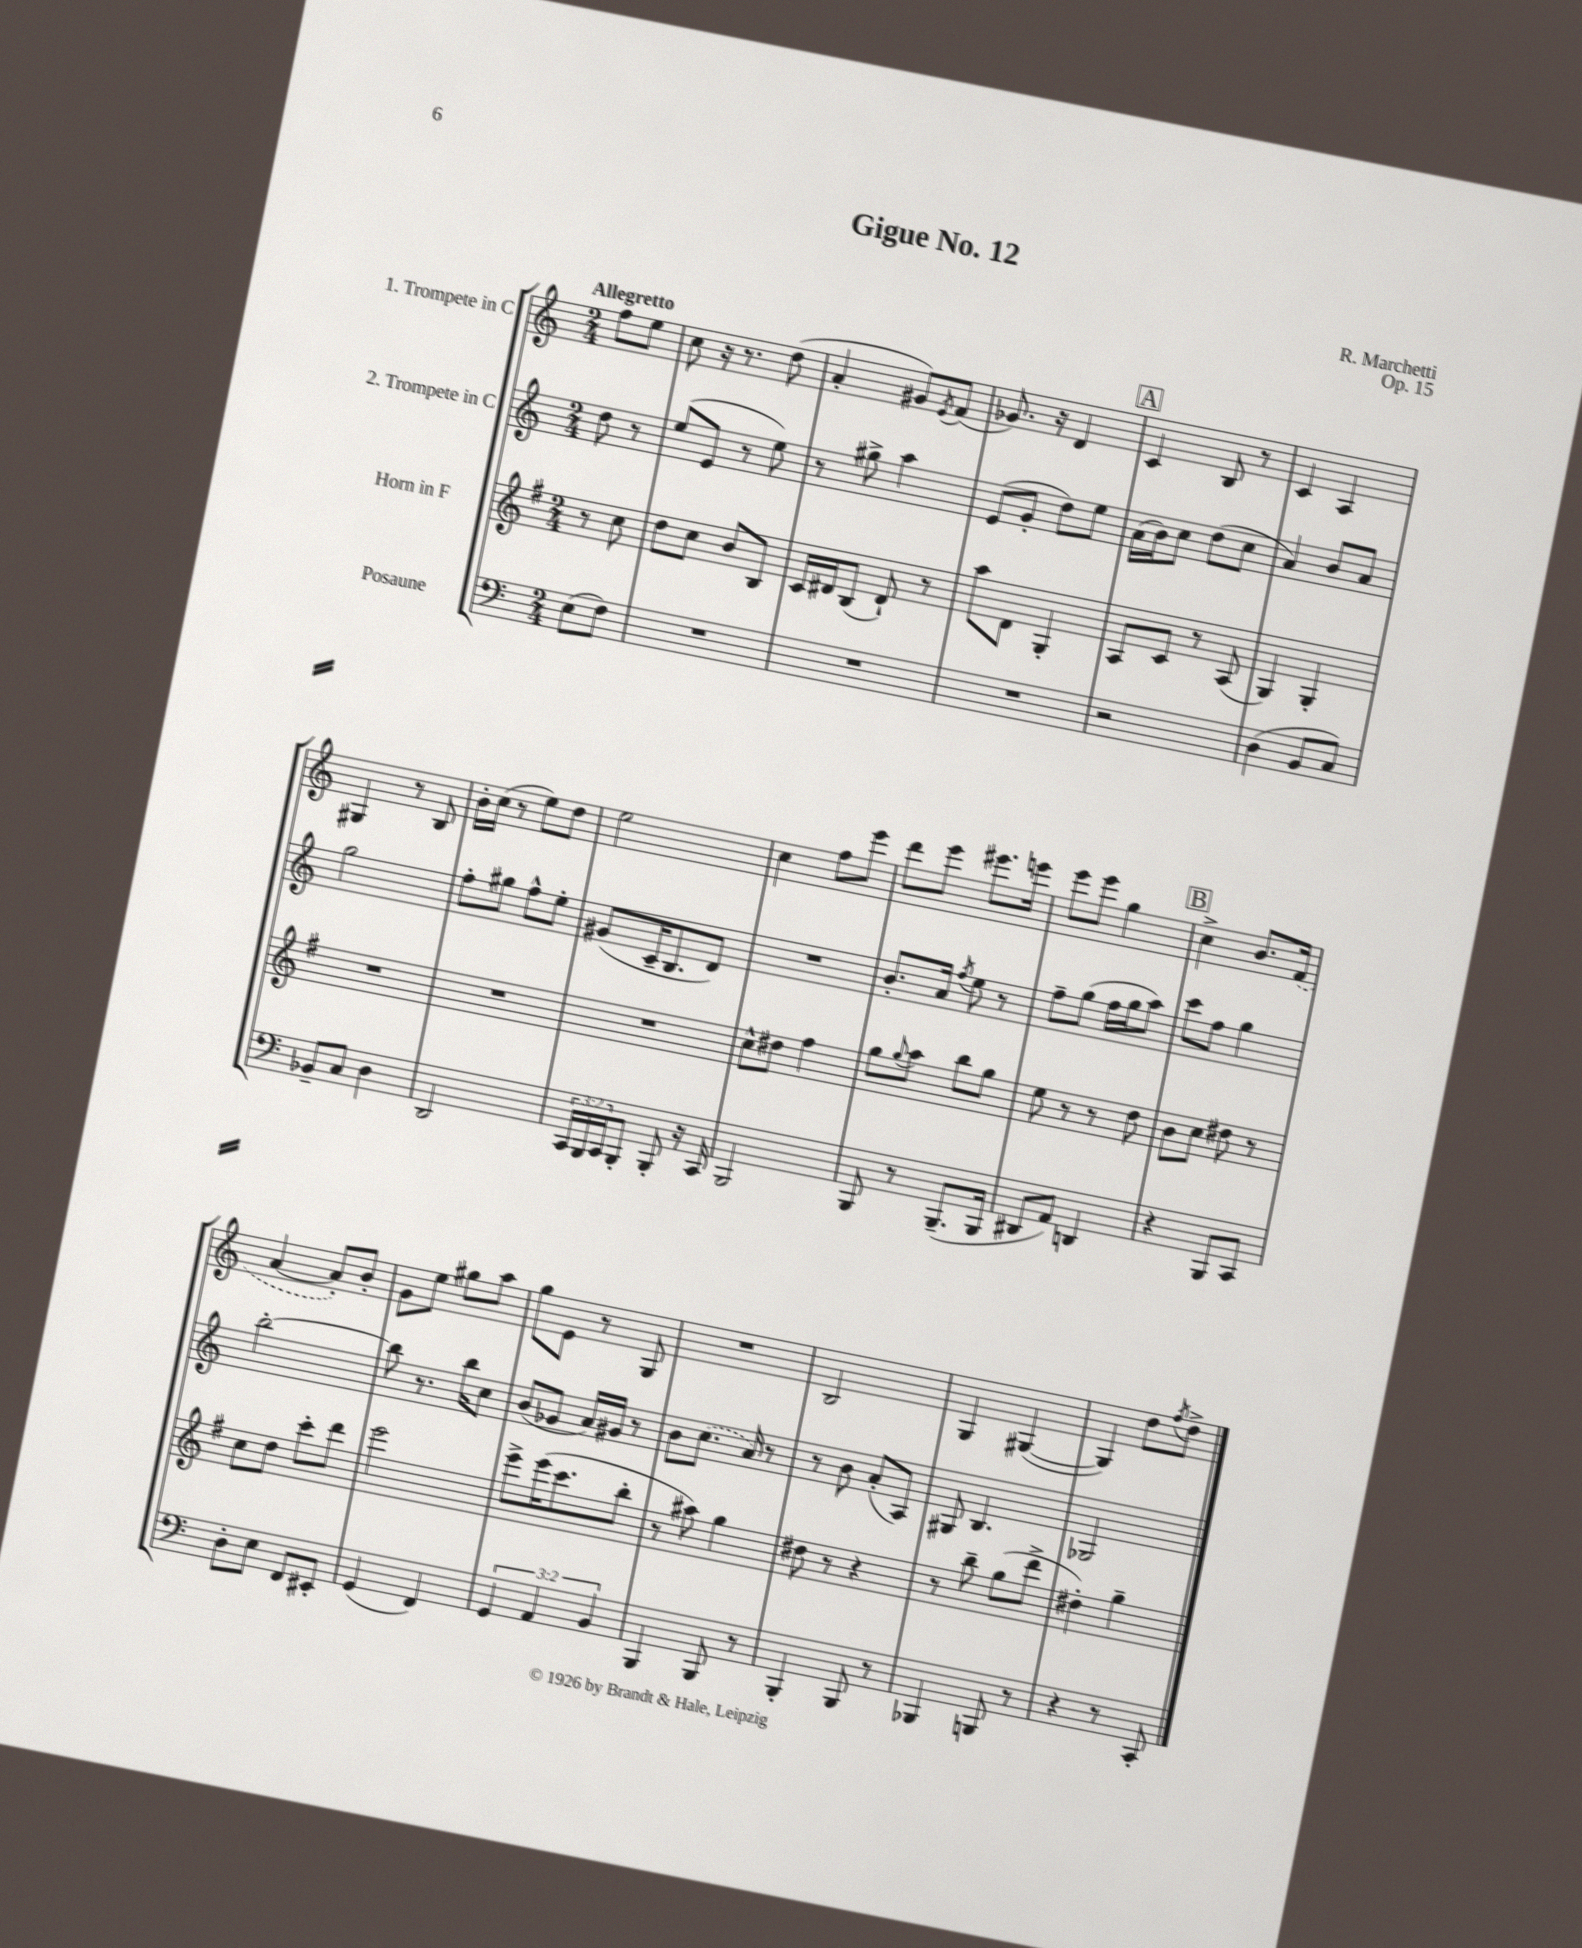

**kern	**kern	**kern	**kern
*staff4	*staff3	*staff2	*staff1
*clefF4	*clefG2	*clefG2	*clefG2
*k[]	*k[f#]	*k[]	*k[]
*M2/4	*M2/4	*M2/4	*M2/4
(8E	8r	8dd	8ff
8F)	8cc	8r	8ee
=	=	=	=
2r	8dd	(8ee	8cc
.	8cc	8e	16r
.	.	.	8.r
.	8b	8r	.
.	8B	8ee)	(8dd
=	=	=	=
2r	16c	8r	4a'
.	16d#	.	.
.	(8B	8gg#^	.
.	8d#`)	4aa	8g#)
.	.	.	8qe
.	8r	.	(8f
=	=	=	=
2r	8aa	(8e	8.g-)
.	8d	8g'	.
.	.	.	16r
.	4G'	8dd)	4d
.	.	8ee	.
=	=	=	=
2r	8A	(16a	4c
.	.	16b)	.
.	8c	8cc	.
.	8r	(8dd	8B
.	(8A	8cc	8r
=	=	=	=
(4D	4G)	4a)	4c
8BB	4G'	8b	4A
8C)	.	8a	.
=	=	=	=
8BB-~	2r	2gg	4G#
8C	.	.	.
4D	.	.	8r
.	.	.	8B
=	=	=	=
2DD	2r	8ff'	16b'
.	.	.	(16cc
.	.	8gg#	8r
.	.	8ff^^	8ee)
.	.	8ee'	8dd
=	=	=	=
24CC	2r	(8g#	2ee
24BBB	.	.	.
24CC	.	.	.
8BBB'	.	16c~	.
.	.	8.B	.
8BBB'	.	.	.
16r	.	8d)	.
16CC	.	.	.
=	=	=	=
2BBB	8cc^^	2r	4cc
.	8dd#	.	.
.	4ff#	.	8ff
.	.	.	8eee
=	=	=	=
8BBB	8gg	8.b'	8ddd
.	8qqgg	.	.
8r	8aa	.	8eee
.	.	16a	.
.	.	8qff	.
(8.BBB~	8bb	8ee	8.eee#
.	8gg	8r	.
16BBB	.	.	16eee
=	=	=	=
8DD#	8ee	8ff~	8eee
8AA)	8r	(8gg	8eee
4DD	8r	16ff	4gg
.	.	16gg	.
.	8dd	8aa)	.
=	=	=	=
4r	8b	8ccc	4cc^
.	8cc	8ff	.
8BBB	8dd#	4gg	8.b
8CC	8r	.	.
.	.	.	(16f
=	=	=	=
8D'	8cc	[2bb'	[4a
8E	8dd	.	.
8FF	8ccc'	.	8a'])
8EE#'	8ddd	.	8b'
=	=	=	=
(4GG	2eee	8bb]	8g
.	.	8.r	8ee
4FF)	.	.	8gg#
.	.	16bb	.
.	.	8cc	8aa
=	=	=	=
6GG	8eee^	(8b	8gg
.	(16eee	8g-	8e
6AA	.	.	.
.	8.ccc	.	.
.	.	16a)	8r
.	.	16g#	.
6BB	.	.	.
.	8bb'	8r	8G
=	=	=	=
4BBB	8r	8b	2r
.	8aa#)	(8.cc	.
8BBB	4gg	.	.
.	.	16a)	.
8r	.	8r	.
=	=	=	=
4BBB'	8dd#	8r	2B
.	8r	8b	.
8BBB	4r	(8a'	.
8r	.	8A)	.
=	=	=	=
4BBB-	8r	8G#	4G
.	8bb~	4.B	.
8BBB	(8gg	.	([4G#
8r	8ddd^	.	.
=	=	=	=
4r	4dd#')	2G-	4G#])
8r	4gg~	.	8dd
.	.	.	8qff
8CC'	.	.	8dd^
==	==	==	==
*-	*-	*-	*-
